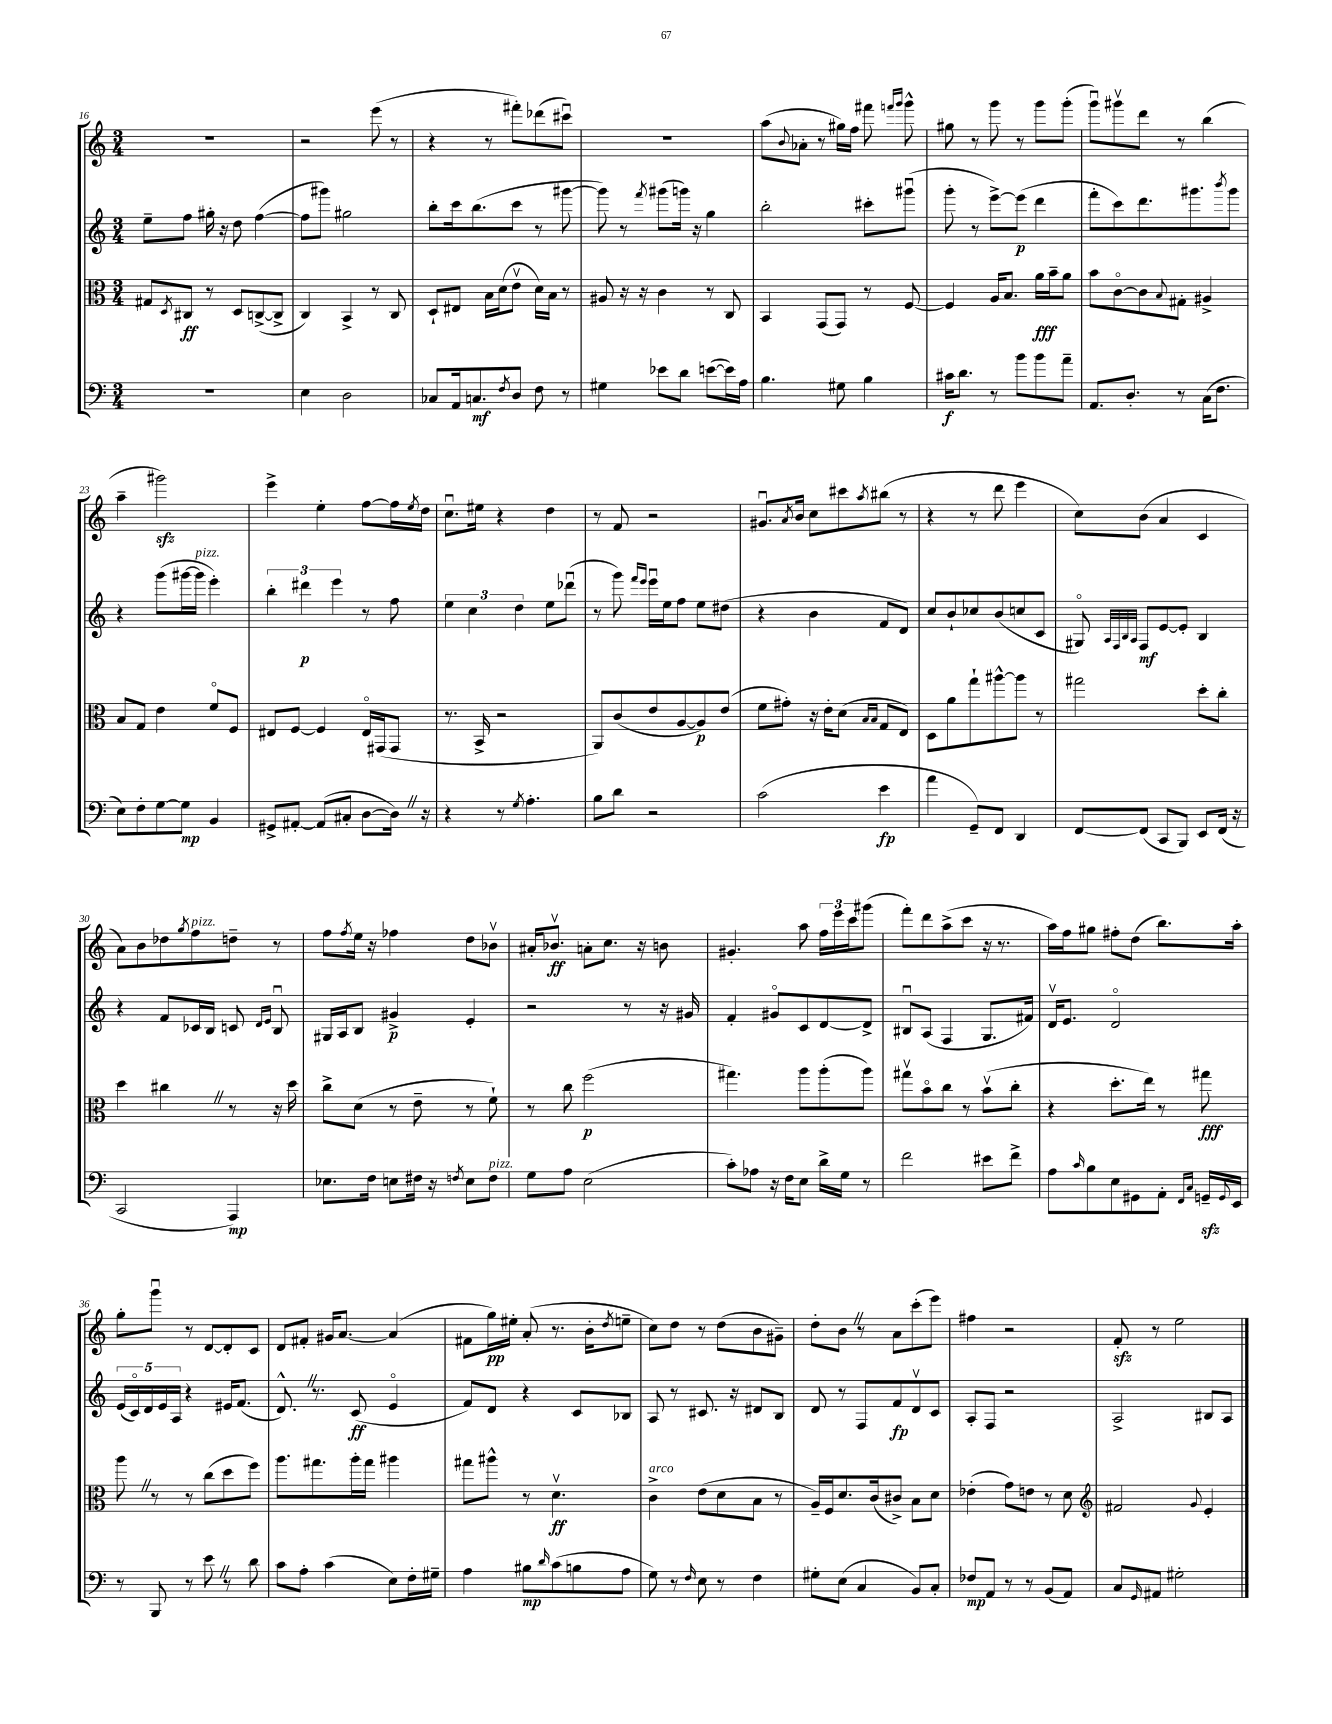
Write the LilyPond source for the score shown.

<<
\new StaffGroup <<
\new Staff = "s0" {
    \clef treble \key c \major \numericTimeSignature \time 3/4
    R2. |
    r2 e'''8( r8 |
    r4 r8 fis'''8-.) des'''8( cis'''8\downbow) |
    R2. |
    a''8( \appoggiatura { b'8 } aes'8-. r8 gis''16) f''16 fis'''8 \grace { f'''16 g'''16 } g'''8-^ |
    gis''8 r8 g'''8 r8 g'''8 g'''8-.( |
    g'''8\downbow) gis'''8\upbow d'''8 r8 b''4( |
    a''4-- gis'''2\sfz) |
    e'''4-> e''4-. f''8~ f''16 \acciaccatura { e''8 } d''16 |
    c''8.\downbow eis''16 r4 d''4 |
    r8 f'8 r2 |
    gis'8.\downbow \acciaccatura { a'8 } b'16 c''8 cis'''8 \acciaccatura { a''8 } bis''8( r8 |
    r4 r8 d'''8 e'''4 |
    c''8) b'8( a'4 c'4 |
    a'8) b'8 des''8 \acciaccatura { g''8 } f''8^\markup { \italic "pizz." } d''8-- r8 |
    f''8 \acciaccatura { f''8 } e''16 r16 fes''4 d''8 bes'8\upbow |
    ais'16-. bes'8.\upbow\ff a'8-. c''8. r16 b'8 |
    gis'4.-. a''8 \tuplet 3/2 { f''16 e'''16 c'''16 } gis'''8( |
    f'''8-.) d'''8 a''8->( c'''8 r16 r8. |
    a''16) f''16 gis''8 fis''8-. d''8( b''8.) a''16-. |
    g''8-. g'''8\downbow r8 d'8~ d'8-. c'8 |
    d'8 fis'8-. gis'16 a'8.~ a'4( |
    fis'8 g''16\pp) eis''16-. a'8-.( r8. b'16-. \acciaccatura { d''8 } e''8-- |
    c''8) d''8 r8 d''8( b'8 gis'8--) |
    d''8-. b'8 \once \override BreathingSign.text = \markup { \musicglyph "scripts.caesura.straight" } \breathe r8 a'8 c'''8-.( e'''8) |
    fis''4 r2 |
    f'8-.\sfz r8 e''2 \bar "|." |
}
\new Staff = "s1" {
    \clef treble \key c \major \numericTimeSignature \time 3/4
    e''8-- f''8 gis''16-. r16 d''8 f''4~( |
    f''8 gis'''8) gis''2 |
    b''8-. c'''16 b''8.( c'''8 r8 gis'''8~ |
    gis'''8) r8 \acciaccatura { f'''8 } gis'''8( g'''16) r16 g''4 |
    b''2-. cis'''8-. gis'''8\downbow( |
    g'''8-. r8 e'''8~->) e'''8\p( d'''4 |
    f'''8-. c'''8) d'''8. gis'''8. \acciaccatura { b'''8 } gis'''8 |
    r4 g'''8( gis'''16~ gis'''16^\markup { \italic "pizz." } e'''4-.) |
    \tuplet 3/2 { b''4-. dis'''4\p e'''4 } r8 f''8 |
    \tuplet 3/2 { e''4 c''4 d''4 } e''8 des'''8\downbow( |
    r8 g'''8) \grace { f'''16 e'''16 } e'''16\downbow e''16 f''8 e''8 dis''8( |
    r4 b'4 f'8 d'8) |
    c''8 b'8-! ces''8 b'8( c''8 c'8 |
    gis8\flageolet) \grace { a32 f32 b32 a32 } f8\mf e'8~ e'8-. b4 |
    r4 f'8 ces'16 b16 c'8 \grace { d'16 e'16 } b8\downbow |
    gis16 a16 b8 gis'4->\p e'4-. |
    r2 r8 r16 gis'16 |
    f'4-. gis'8\flageolet c'8 d'8~ d'8-> |
    bis8\downbow a8( f4 g8. fis'16) |
    d'16\upbow e'8. d'2\flageolet |
    \tuplet 5/4 { e'16( c'16\flageolet) d'16 e'16 a16 } r4 eis'16 f'8.( |
    d'8.-^) \once \override BreathingSign.text = \markup { \musicglyph "scripts.caesura.straight" } \breathe r8. c'8\ff( e'4\flageolet |
    f'8) d'8 r4 c'8 bes8 |
    a8 r8 cis'8. r16 dis'8 b8 |
    d'8 r8 f8 f'8\fp d'8\upbow c'8 |
    a8-. f8 r2 |
    a2-> bis8 a8 \bar "|." |
}
\new Staff = "s2" {
    \clef alto \key c \major \numericTimeSignature \time 3/4
    gis8 \acciaccatura { d8 } cis8\ff r8 d8 c8~->( c8-> |
    c4) b,4-> r8 c8 |
    d8-! eis8 b16 d'16( e'8\upbow d'16) b16 r8 |
    ais8 r16 r16 c'4 r8 c8 |
    b,4 g,8( g,8) r8 f8~ |
    f4 a16 b8. a'16\fff b'16-- a'8 |
    b'8 c'8~\flageolet c'8 \appoggiatura { b8 } gis8-. ais4-> |
    b8 g8 e'4 f'8\flageolet f8 |
    eis8 f8~ f4 eis16\flageolet gis,16( gis,8 |
    r8. b,16-> r2 |
    a,8) c'8( e'8 a8~ a8\p) e'8( |
    f'8 gis'8-.) r16 e'16-. d'8( \grace { b16 b16 } g8 e8) |
    d8 a'8 g''8-! ais''8~-^ ais''8 r8 |
    gis''2 d''8-. c''8-. |
    d''4 cis''4 \once \override BreathingSign.text = \markup { \musicglyph "scripts.caesura.straight" } \breathe r8 r16 d''16 |
    c''8-> d'8( r8 e'8-- r8 f'8-!) |
    r8 c''8 f''2\p( |
    gis''4.) a''8 a''8-.( a''8) |
    gis''8\upbow b'8\flageolet c''8 r8 b'8\upbow( c''8-. |
    r4 d''8.-. e''16) r8 gis''8\fff |
    a''8 \once \override BreathingSign.text = \markup { \musicglyph "scripts.caesura.straight" } \breathe r8 r8 c''8( d''8 f''8) |
    a''8. gis''8. a''16-. gis''16 ais''4 |
    gis''8 ais''8-^ r8 d'4.\upbow\ff |
    c'4->^\markup { \italic "arco" } e'8( d'8 b8 r8 |
    a16--) f16 d'8. c'16( cis'8->) b8 d'8 |
    ees'4-.( g'8) e'8 r8 d'8 |
    \clef treble fis'2 \appoggiatura { g'8 } e'4-. \bar "|." |
}
\new Staff = "s3" {
    \clef bass \key c \major \numericTimeSignature \time 3/4
    R2. |
    e4 d2 |
    ces8 a,16 c8.\mf \acciaccatura { f8 } d8 f8 r8 |
    gis4 ees'8 d'8 e'8~( e'16) a16 |
    b4. gis8 b4 |
    cis'16\f d'8. r8 b'8 b'8 a'8-- |
    a,8. d8.-. r8 c16( f8. |
    e8) f8-. g8~ g8\mp b,4 |
    gis,8-> ais,8~-. ais,8( cis8-. d8~ d16) \once \override BreathingSign.text = \markup { \musicglyph "scripts.caesura.straight" } \breathe r16 |
    r4 r8 \acciaccatura { g8 } a4.-. |
    b8 d'8 r2 |
    c'2( e'4\fp |
    a'4 g,8--) f,8 d,4 |
    f,8~ f,8( c,8 b,,8) e,8 f,16( r16 |
    c,2 a,,4\mp) |
    ees8. f16 e8 fis16 r16 \acciaccatura { f8 } e8 f8^\markup { \italic "pizz." } |
    g8 a8 e2( |
    c'8-.) aes8 r16 f16 e8 d'16-> g16 r8 |
    f'2 eis'8 f'8-> |
    a8 \grace { c'16 } b8 e8 gis,8 a,8-. \grace { f,16 c16 } g,16--\sfz \appoggiatura { g,8 } e,16 |
    r8 b,,8 r8 e'8 \once \override BreathingSign.text = \markup { \musicglyph "scripts.caesura.straight" } \breathe r8 d'8 |
    c'8 a8-. c'4( e8) f16-. gis16-- |
    a4 bis8\mp \grace { d'16 } c'8( b8 a8 |
    g8) r8 \grace { f16 } e8 r8 f4 |
    gis8-. e8( c4 b,8) c8-. |
    fes8\mp a,8 r8 r8 b,8( a,8) |
    c8 \grace { g,16 } ais,8 gis2-. \bar "|." |
}
>>
>>
\layout { \context { \Score currentBarNumber = #16 } }
